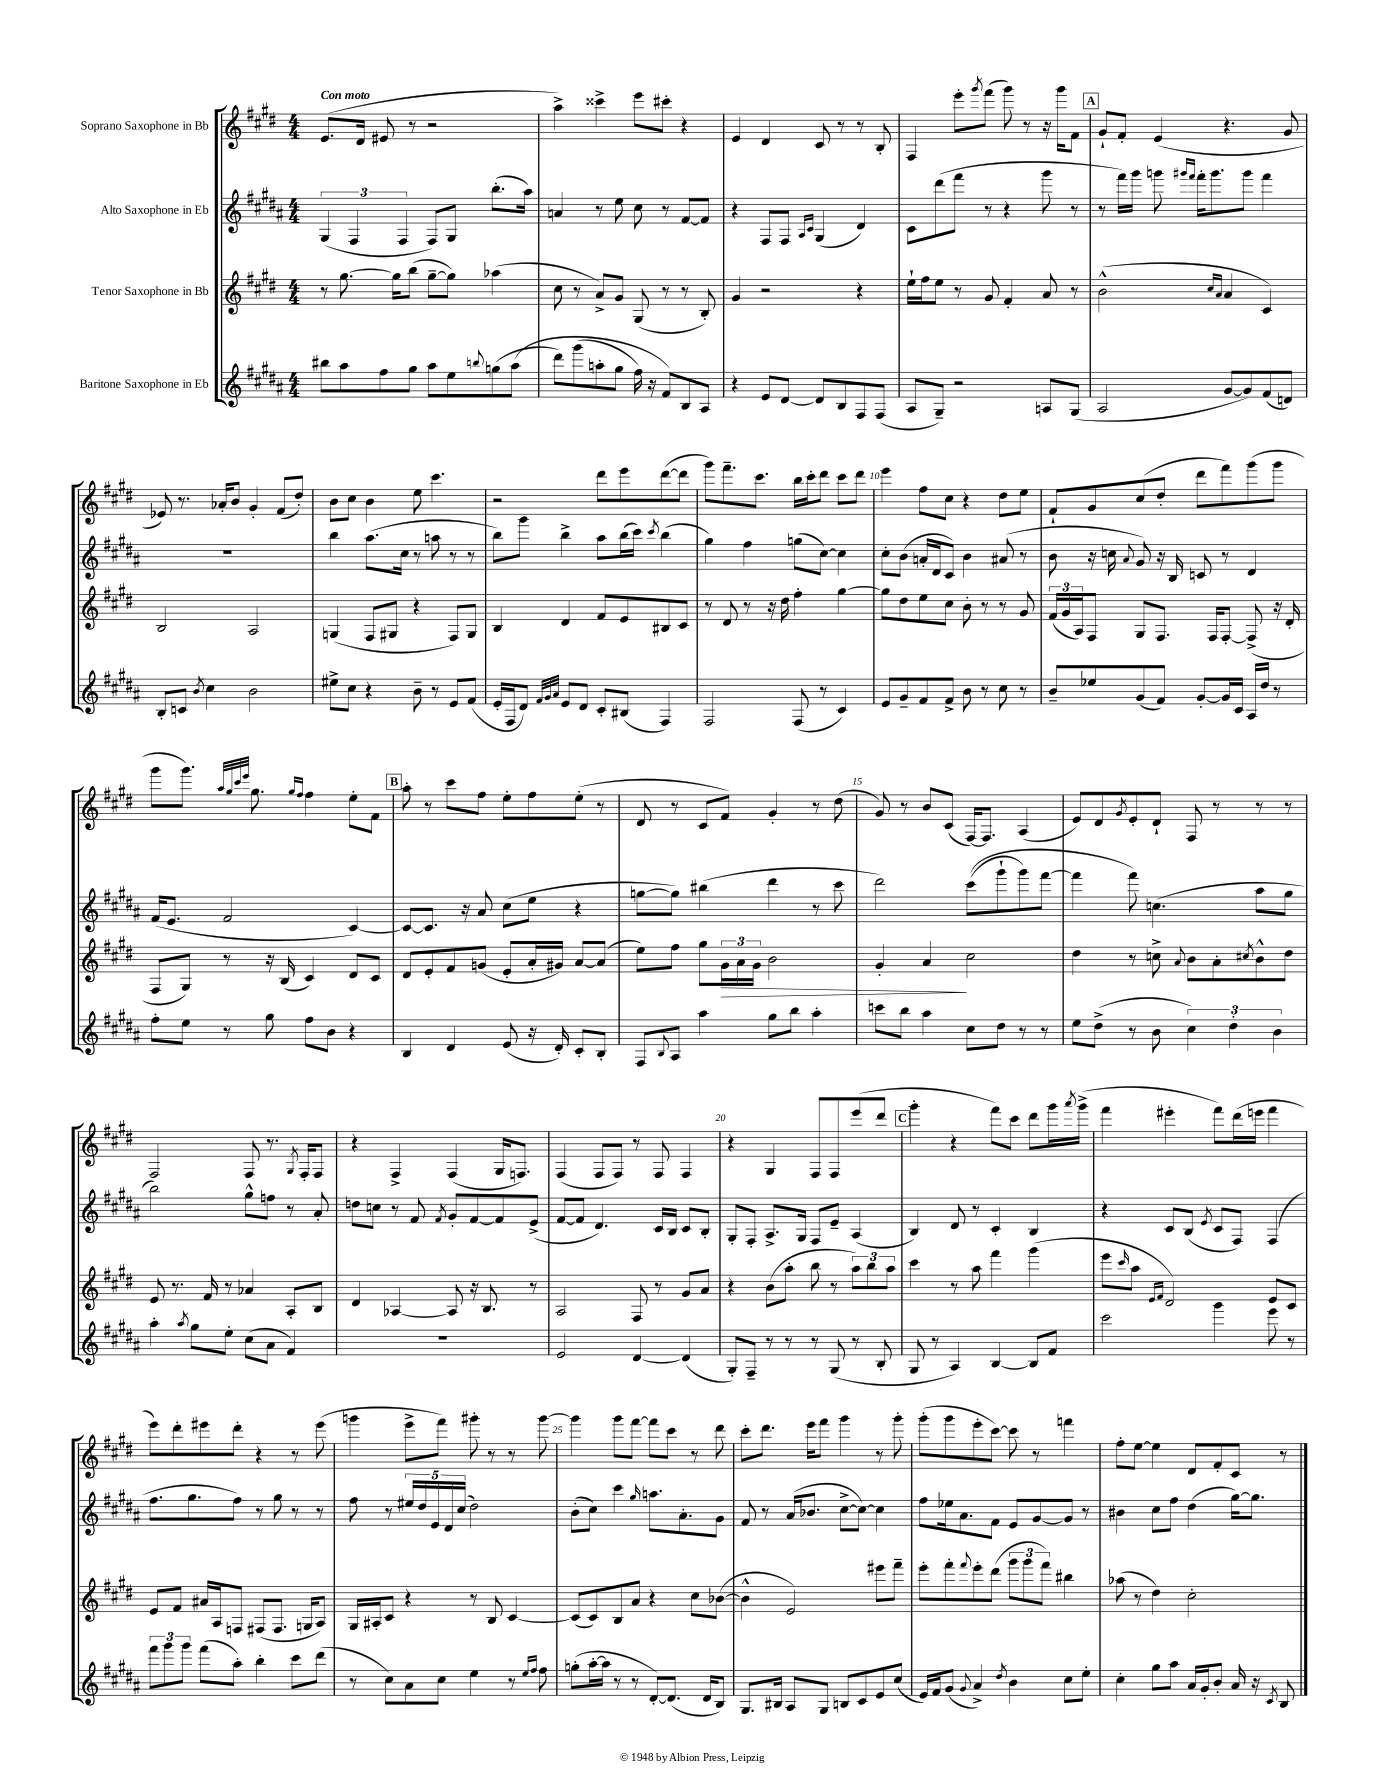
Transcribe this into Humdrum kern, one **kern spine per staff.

**kern	**kern	**dynam	**kern	**kern
*part4	*part3	*part3	*part2	*part1
*staff4	*staff3	*staff3	*staff2	*staff1
*I"Baritone Saxophone in Eb	*I"Tenor Saxophone in Bb	*	*I"Alto Saxophone in Eb	*I"Soprano Saxophone in Bb
*clefG2	*clefG2	*	*clefG2	*clefG2
*k[f#c#g#d#a#]	*k[f#c#g#d#]	*	*k[f#c#g#d#a#]	*k[f#c#g#d#]
*M4/4	*M4/4	*	*M4/4	*M4/4
=1	=1	=1	=1	=1
!	!	!	!	!LO:TX:a:B:t=Con moto
8bb#X\L	8r	.	(6G#/	(8.e/L
8aa#\	[8.gg#\	.	.	.
.	.	.	6F#/	.
.	.	.	.	16d#/Jk
8ff#\	.	.	.	8e#X/
.	16gg#\KL]	.	.	.
.	.	.	6F#/	.
8gg#\J	(8bb\J	.	.	8r
8aa#\L	[8gg#~\L	.	8F#/L)	2r
8ee\	8gg#\J])	.	8G#/J	.
8qqbbn/	.	.	.	.
(8ggn\	(4aa-X\	.	(8.bb'\L	.
(8aa#\J	.	.	.	.
.	.	.	16aa#\Jk)	.
=2	=2	=2	=2	=2
8ddd#\L)	8cc#\	.	4an/	4aa^\)
(8ggg#\	8r	.	.	.
8aan'\	8a^/L)	.	8r	4ccc##X^\
8gg#\J	8g#/J	.	8ee\	.
16ff#\)	(8G#/	.	8cc#\	8eee\L
16r	.	.	.	.
8f#/L)	8r	.	8r	8ccc#X'\J
8B/	8r	.	[8f#/L	4r
8A#/J	8B'/)	.	8f#/J]	.
=3	=3	=3	=3	=3
4r	4g#/	.	4r	4e/
8e/L	2r	.	8F#/L	4d#/
[8d#/J	.	.	8F#/J	.
.	.	.	16qqA#/LL	.
.	.	.	16qqc#/JJ	.
8d#/L]	.	.	(4G#/	8c#/
8B/	.	.	.	8r
8F#/	4r	.	4d#/)	8r
(8F#/J	.	.	.	8B'/
=4	=4	=4	=4	=4
8A#/L	16ee`\LL	.	8c#\L	4F#/
.	16ff#\J	.	.	.
8G#~/J)	8ee\J	.	(8ddd#\	.
2r	8r	.	8fff#\J	8eee'\L
.	.	.	.	8qggg#/
.	8g#/	.	8r	(8fff#\J
.	4f#'/	.	4r	8ggg#\)
.	.	.	.	8r
8An/L	8a/	.	8ggg#\	16r
.	.	.	.	16ggg#\KL
(8G#/J	8r	.	8r	8f#\J
!!LO:REH:place=s1:t=A
=5	=5	=5	=5	=5
2A#/	(2b^^\	.	8r	8g#`/L
.	.	.	16fff#\LL)	8f#'/J
.	.	.	16ggg#\JJ	.
.	.	.	8gggn\	(4e/
.	.	.	16qqggg#X/LL	.
.	.	.	16qqfff#/JJ	.
.	.	.	16fff#'\KL	.
.	.	.	8.ggg#\	.
.	16qqcc#/LL	.	.	.
.	16qqa/JJ	.	.	.
[8g#/L	4a/	.	.	4.r
8g#/])	.	.	8ggg#\J	.
(8f#/	4c#/)	.	4fff#\	.
8dn/J)	.	.	.	8g#/
!!LO:LB:g=z
=6	=6	=6	=6	=6
8B'/L	2B/	.	1r	8e-X/)
8cn/J	.	.	.	8.r
8qb/	.	.	.	.
4cc#\	.	.	.	.
.	.	.	.	16a-X'/KL
.	.	.	.	8b/J
2b\	2A/	.	.	4g#'/
.	.	.	.	(8f#/L
.	.	.	.	8dd#'/J)
=7	=7	=7	=7	=7
8ee#X^\L	(4Gn/	.	4bb\	8b\L
8cc#\J	.	.	.	8cc#\J
4r	8F#/L	.	(8.aa#\L	4b\
.	8G#X/J	.	.	.
.	.	.	16cc#\Jk	.
8b~\	4r	.	8r	8ee\
8r	.	.	8aan\	4.ccc#\
8e/L	8F#/L)	.	8r	.
(8f#/J	8G#/J	.	8r	.
=8	=8	=8	=8	=8
16e'/LL	4B/	.	8bb\L)	2r
16F#/J	.	.	.	.
8d#/J)	.	.	8ggg#\J	.
32qqf#/LLL	.	.	.	.
32qqg#/	.	.	.	.
32qqa#/JJJ	.	.	.	.
8e/L	4d#/	.	4bb^\	.
8d#/J	.	.	.	.
8c#'/L	8f#/L	.	8aa#\L	8ddd#\L
(8B#X/J	8e/	.	(16bb\L	8eee\
.	.	.	16ccc#\JJ)	.
.	.	.	8qccc#/	.
4F#/)	8B#X/	.	(4bb\	([8ddd#\
.	8c#/J	.	.	8ddd#\J]
=9	=9	=9	=9	=9
2F#/	8r	.	4gg#\)	8ggg#\L)
.	8d#/	.	.	8.fff#~\
.	8r	.	4ff#\	.
.	.	.	.	8.ccc#\J
.	16r	.	.	.
.	16dd#\	.	.	.
(8F#/	4ff#'\	.	(8ggn\L	16bb\LL
.	.	.	.	16ccc#'\J
8r	.	.	[8cc#\J)	8ddd#\J
4c#/)	[4gg#\	.	4cc#\]	8ccc#\L
.	.	.	.	8ddd#\J
=10	=10	=10	=10	=10
8e/L	8gg#\L]	.	8cc#'\L	4eee\
8g#~/	8dd#\	.	(8b\J	.
8f#/	8ee\	.	16an'/LL	8ff#\L
.	.	.	16d#/J	.
8f#^/J	8cc#\J	.	8c#/J)	8cc#\J
8b\	8b'\	.	4b\	4r
8r	8r	.	.	.
8cc#\	8r	.	(8a#X/	8dd#\L
8r	8g#/	.	8r	8ee\J
=11	=11	=11	=11	=11
8b~/L	(24f#/LL	.	8b\	8f#`/L
.	24g#/	.	.	.
.	24A/J)	.	.	.
8ee-X/	8F#/J	.	16r	8g#/
.	.	.	16ccn\	.
.	.	.	8qqa#/	.
(8g#/	8G#/L	.	8g#/)	(8cc#/
8f#/J)	8.F#/J	.	16r	8dd#'/J
.	.	.	16B/	.
[8g#'/L	.	.	8cn/	8ddd#\L
.	16F#/KL	.	.	.
16g#/L]	[8F#'/J	.	8r	8fff#\)
16c#/JJ	.	.	.	.
16A#/LL	(8F#^/]	.	4d#/	(8ggg#\
16dd#/JJ	.	.	.	.
8r	16r	.	.	8ggg#\J
.	16d#'/	.	.	.
!!LO:LB:g=z
=12	=12	=12	=12	=12
8ff#'\L	8F#/L	.	(16f#/KL	8ggg#\L
.	.	.	8.e/J	.
8ee\J	8G#/J)	.	.	8.ggg#\J)
8r	8r	.	2f#/	.
.	.	.	.	32qqaa/LLL
.	.	.	.	32qqgg#/
.	.	.	.	32qqccc#/
.	.	.	.	32qqeee/JJJ
.	.	.	.	8.gg#\
8gg#\	16r	.	.	.
.	(16B/	.	.	.
.	.	.	.	16qqgg#/LL
.	.	.	.	16qqff#/JJ
8ff#\L	4c#/)	.	.	4ff#\
8b\J	.	.	.	.
4r	8d#/L	.	[4c#/)	8ee'\L
.	8c#/J	.	.	8f#\J
!!LO:REH:place=s1:t=B
=13	=13	=13	=13	=13
4B/	8d#/L	.	8c#/L_	8aa'\
.	8e'/	.	8.c#/J]	8r
4d#/	8f#/	.	.	8ccc#\L
.	.	.	16r	.
.	(8gn/J	.	8a#/	8ff#\J
(8e/	8e'/L	.	(8cc#\L	8ee'\L
16r	16a'/L	.	8ee\J	8ff#\
16d#'/)	16g#X/JJ)	.	.	.
8c#'/L	[8a/L	.	4r	(8ee'\J
8B'/J	(8a/J]	.	.	8r
=14	=14	=14	=14	=14
8F#/L	8ee\L)	.	[8ggn\L	8d#/
8qqB/	.	.	.	.
8A#/J	8ff#\J	.	8gg\J])	8r
4aa#\	8gg#\L	.	(4bb#X\	8c#/L
!	!	!LO:HP:b	!	!
.	24g#\L	>	.	8f#/J)
.	24a\	.	.	.
.	24g#\JJ	.	.	.
8gg#\L	2b\	.	4ddd#\	4g#'/
8bb\J	.	.	.	.
4aa#'\	.	.	8r	8r
.	.	.	8ccc#\	(8dd#\
=15	=15	=15	=15	=15
8cccn\L	4g#'/	.	2ddd#\)	8g#/)
8bb\J	.	.	.	8r
4aa#\	4a/	.	.	8b/L
.	.	.	.	(8c#/J
8cc#\L	2cc#\	]	((8ccc#\L	[16F#/KL)
.	.	.	.	8.F#/J]
8dd#\J	.	.	8ggg#`\	.
8r	.	.	8ggg#\)	(4A/
8r	.	.	[8fff#\J	.
=16	=16	=16	=16	=16
8ee\L	4dd#\	.	4fff#\]	8e/L)
(8dd#^\J	.	.	.	8d#/
.	.	.	.	8qg#/
8r	8r	.	8fff#\)	8e'/
8b\	8ccn^\	.	(4.ccn\	8d#`/J
.	8qqa/	.	.	.
6cc#\)	8b\L	.	.	8F#/
.	8a'\	.	.	8r
6dd#'\	.	.	.	.
.	8qcc#X/	.	.	.
.	8b^^\	.	8aa#\L	8r
6b\	.	.	.	.
.	8dd#\J	.	8gg#\J	8r
!!LO:LB:g=z
=17	=17	=17	=17	=17
4aa#'\	8e/	.	2bb\)	2F#/
.	8.r	.	.	.
8qaa#/	.	.	.	.
8gg#\L	.	.	.	.
.	16f#/	.	.	.
8ee'\J	8r	.	.	.
(8cc#\L	4a-X/	.	8gg#^^\L	8F#/
8a#\J	.	.	8ffn\J	8.r
4f#/)	8A'/L	.	8r	.
.	.	.	.	8qG#/
.	.	.	.	16F#'/KL
.	8B/J	.	8a#'/	8F#/J
=18	=18	=18	=18	=18
1r	4d#/	.	8ddn\L	4r
.	.	.	8ccn\J	.
.	[4A-X/	.	8r	4F#^/
.	.	.	8f#/	.
.	.	.	8qf#/	.
.	8A-/]	.	8g#'/L	(4F#/
.	16r	.	[8f#/	.
.	8.B/	.	.	.
.	.	.	8f#/]	16G#/KL
.	.	.	.	8.Fn/J)
.	8r	.	(8e^/J	.
=19	=19	=19	=19	=19
2e/	2A/	.	[8f#/L	(4F#/
.	.	.	8f#/J]	.
.	.	.	4.d#/)	8F#/L
.	.	.	.	8F#/J)
[4d#/	8F#/	.	.	8r
.	8r	.	16c#/LL	8F#/
.	.	.	16B/JJ	.
(4d#/]	8g#/L	.	8c#/L	4F#/
.	8a/J	.	8B'/J	.
=20	=20	=20	=20	=20
8G#'/L)	4r	.	8G#'/L	4r
8F#~/J	.	.	8F#'/J	.
8r	(8b\L	.	8.A#^/L	4G#/
8r	8aa'\J	.	.	.
.	.	.	16G#/Jk	.
8r	8bb\	.	8F#/L	8F#/L
(8G#/	8r	.	8e~/J	8F#/
8r	12aa\L)	.	(4A#/	(8eee/
.	12bb\	.	.	.
8B'/	.	.	.	8ddd#/J
.	12aa\J	.	.	.
!!LO:REH:place=s1:t=C
=21	=21	=21	=21	=21
8G#/	4ccc#\	.	4B/)	4ggg#'\
8r	.	.	.	.
4A#/)	8r	.	8d#/	4r
.	8aa\	.	8r	.
[4B/	4fff#\	.	4c#'/	8fff#\L)
.	.	.	.	8ccc#\J
8B/L]	(4ggg#\	.	4B/	8ddd#\L
8f#/J	.	.	.	16ggg#\L
.	.	.	.	8qaaa/
.	.	.	.	(16ggg#^\JJ
=22	=22	=22	=22	=22
2ccc#\	8eee\L	.	4r	4fff#\
.	16qqccc#/	.	.	.
.	8aa\J	.	.	.
.	16qqe/LL	.	.	.
.	16qqf#/JJ	.	.	.
.	2d#/)	.	8c#/L	4eee#X'\
.	.	.	(8B/J	.
.	.	.	8qe/	.
4ggg#\	.	.	8c#/L	8fff#\L)
.	.	.	8F#/J)	(16ddd#\L
.	.	.	.	16eeen\JJ
8eee\	8e/L	.	(4F#/	4fff#\
8r	8c#/J	.	.	.
!!LO:LB:g=z
=23	=23	=23	=23	=23
12fff#\L	8e/L	.	8.ff#\L	8eee\L)
12ggg#\	.	.	.	.
.	8f#/J	.	.	8ddd#'\
12ggg#\J	.	.	.	.
.	.	.	8.gg#\	.
(8fff#\L	16a#X/LL	.	.	8eee#X\
.	16A/J	.	.	.
8aa#'\J)	8Fn/J	.	8ff#\J)	8ddd#'\J
4bb'\	(8F#X/L	.	8r	4r
.	8.F#/J	.	8gg#\	.
8ccc#\L	.	.	8r	8r
.	16Gn/KL	.	.	.
(8ddd#\J	8A/J)	.	8r	(8eee#\
=24	=24	=24	=24	=24
8r	16G#/LL	.	8ff#\	4gggn\
.	16A#X'/J	.	.	.
8cc#\L)	8c#/J	.	8r	.
8a#\	4r	.	20ee#X/LL	8eee^\L
.	.	.	20dd#/	.
.	.	.	20e/	.
8cc#\J	.	.	.	8fff#\J)
.	.	.	20d#/	.
.	.	.	(20cc#/JJ	.
4ee\	8r	.	2dd#\)	8ggg#X'\
.	8B/	.	.	8r
8r	[4c#/	.	.	8r
16qqee/LL	.	.	.	.
16qqff#/JJ	.	.	.	.
8ff#\	.	.	.	[8ggg#\
=25	=25	=25	=25	=25
(8ggn'\L	(8c#/L]	.	(8b'\L	4ggg#\]
[16aa#'\L	8c#/)	.	8cc#\J)	.
16aa#\JJ]	.	.	.	.
8r	8B/	.	4ccc#\	8ggg#\L
8r	8a/J	.	.	[8fff#\J
.	.	.	16qqgg#/	.
[8d#'/L)	4r	.	8.aan\L	8fff#\L]
(8.d#/J]	.	.	.	8ccc#\J
.	.	.	8.a#'\	.
.	8cc#\L	.	.	8r
16d#/KL	.	.	.	.
8B/J)	([8b-X\J	.	8g#\J	8ddd#\
=26	=26	=26	=26	=26
8.G#/L	4b-^^\]	.	8f#/	8ccc#'\L
.	.	.	8r	8.ddd#\J
16B#X/Jk	.	.	.	.
8A#/L	2e/)	.	(16a#/KL	.
.	.	.	8.b-X/J	16eee\KL
8G#/J	.	.	.	8fff#\J
8Bn/L	.	.	[8cc#^\L	4ggg#\
8c#/	.	.	8cc#\J_)	.
8e/	8eee#X\L	.	4cc#\]	8r
(8cc#/J	8fff#~\J	.	.	8ggg#'\
=27	=27	=27	=27	=27
16e/LL)	8eee'\L	.	8ff#\L	(8ggg#'\L
16f#/J	.	.	.	.
(8g#/J	8fff#'\	.	16ee-X\k	8ggg#\
.	.	.	8.a#\	.
8qqg#/	8qqfff#/	.	.	.
4a#^/)	8eee'\	.	.	8eee'\
.	(8ddd#\J	.	8f#\J	[8ccc#\J)
8qdd#/	.	.	.	.
4b\	12ggg#\L	.	8e/L	8ccc#\]
.	12ggg#\	.	.	.
.	.	.	[8g#/	8r
.	12fff#\J)	.	.	.
8cc#\L	4bb#X\	.	8g#/J]	4fffn\
8ee'\J	.	.	8r	.
=28	=28	=28	=28	=28
4cc#'\	(8aa-X\	.	4b#X\	8ff#'\L
.	8r	.	.	[8ee\J
8gg#\L	4dd#\)	.	8cc#\L	4ee\]
8aa#\J	.	.	8ff#\J	.
16a#/LL	2cc#'\	.	(4dd#\	8d#/L
16g#'/J	.	.	.	.
8b'/J	.	.	.	8f#'/
16a#/	.	.	[16gg#\KL)	8c#/J
16r	.	.	8.gg#\J]	.
8qc#/	.	.	.	.
8B/	.	.	.	8r
==	==	==	==	==
*-	*-	*-	*-	*-
